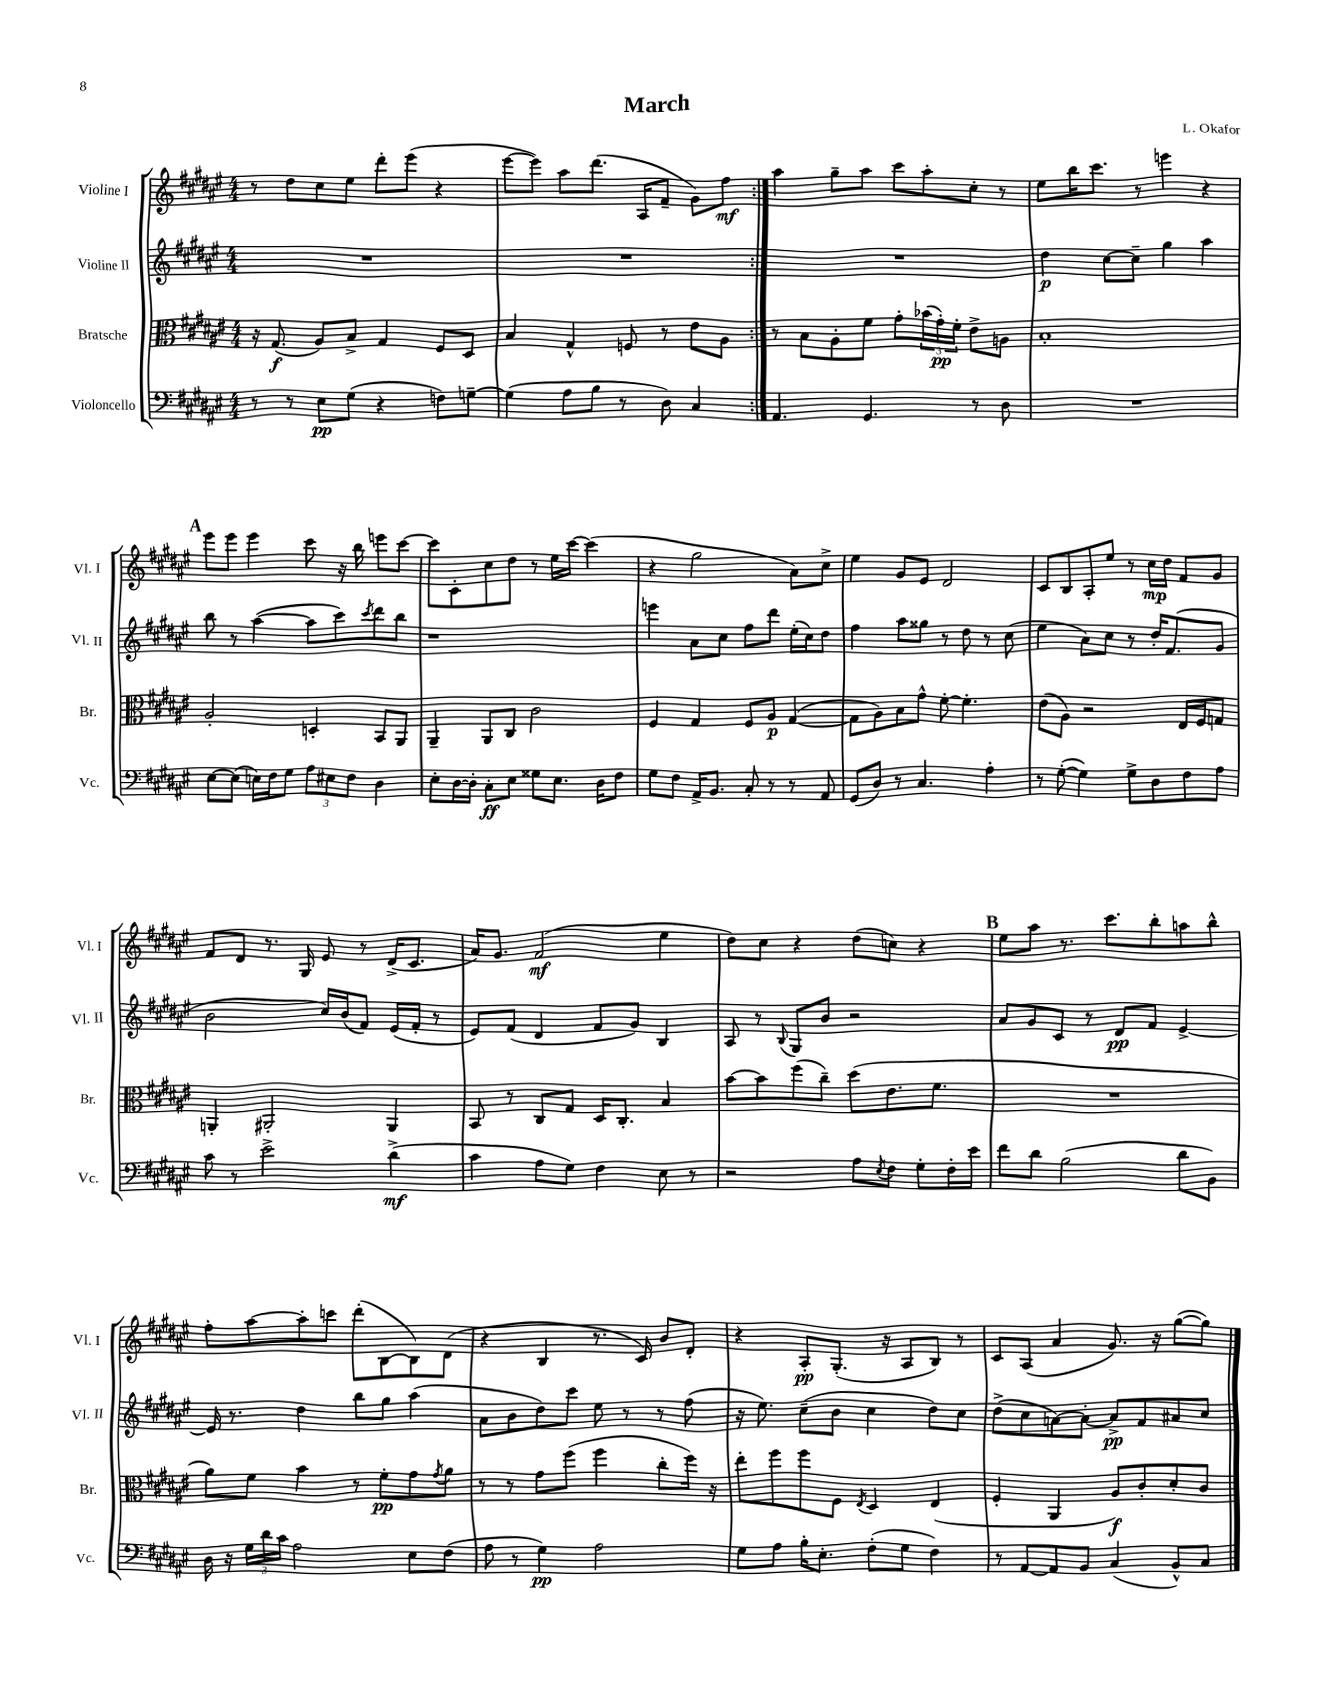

**kern	**dynam	**kern	**dynam	**kern	**dynam	**kern	**dynam
*part4	*part4	*part3	*part3	*part2	*part2	*part1	*part1
*staff4	*staff4	*staff3	*staff3	*staff2	*staff2	*staff1	*staff1
*I"Violoncello	*	*I"Bratsche	*	*I"Violine II	*	*I"Violine I	*
*I'Vc.	*	*I'Br.	*	*I'Vl. II	*	*I'Vl. I	*
*clefF4	*	*clefC3	*	*clefG2	*	*clefG2	*
*k[f#c#g#d#a#e#]	*	*k[f#c#g#d#a#e#]	*	*k[f#c#g#d#a#e#]	*	*k[f#c#g#d#a#e#]	*
*M4/4	*	*M4/4	*	*M4/4	*	*M4/4	*
=1	=1	=1	=1	=1	=1	=1	=1
8r	.	16r	.	1r	.	8r	.
.	.	(8.G#/	f	.	.	.	.
8r	.	.	.	.	.	8dd#\L	.
8E#\L	pp	8A#/L)	.	.	.	8cc#\	.
(8G#\J	.	8B^/J	.	.	.	8ee#\J	.
4r	.	4G#/	.	.	.	8ddd#'\L	.
.	.	.	.	.	.	(8eee#\J	.
8Fn\L)	.	8F#/L	.	.	.	4r	.
[8Gn~\J	.	8D#/J	.	.	.	.	.
=2	=2	=2	=2	=2	=2	=2	=2
(4G\]	.	4B/	.	1r	.	[8eee#\L	.
.	.	.	.	.	.	8eee#\J])	.
8A#\L	.	4G#^^/	.	.	.	8aa#\L	.
8B\J	.	.	.	.	.	(8.ddd#\J	.
8r	.	8Fn/	.	.	.	.	.
.	.	.	.	.	.	16A#/KL	.
8D#\)	.	8r	.	.	.	8f#~/J	.
4C#/	.	8e#\L	.	.	.	8g#\L)	.
.	.	8A#\J	.	.	.	8ff#\J	mf
=3:|!	=3:|!	=3:|!	=3:|!	=3:|!	=3:|!	=3:|!	=3:|!
4.AA#/	.	8r	.	1r	.	4aa#\	.
.	.	8B\L	.	.	.	.	.
.	.	8A#'\	.	.	.	8gg#~\L	.
4.GG#/	.	8f#\J	.	.	.	8aa#\J	.
.	.	8g#'\L	.	.	.	8ccc#\L	.
.	.	(24b-X\L	.	.	.	8aa#'\	.
.	.	24g#'\)	pp	.	.	.	.
.	.	24f#'\JJ	.	.	.	.	.
8r	.	8e#^\L	.	.	.	8cc#'\J	.
8D#\	.	8An\J	.	.	.	8r	.
=4	=4	=4	=4	=4	=4	=4	=4
1r	.	1B'	.	4dd#\	p	8ee#\L	.
.	.	.	.	.	.	16bb\K	.
.	.	.	.	.	.	8.ccc#\J	.
.	.	.	.	[8cc#\L	.	.	.
.	.	.	.	8cc#~\J]	.	8r	.
.	.	.	.	4gg#\	.	4eeen\	.
.	.	.	.	4aa#\	.	4r	.
!!LO:LB:g=z
!!LO:REH:place=s1:t=A
=5	=5	=5	=5	=5	=5	=5	=5
[8E#\L	.	2A#'/	.	8bb\	.	8eee#\L	.
(8E#\J]	.	.	.	8r	.	8eee#\J	.
16En\LL)	.	.	.	([4aa#\	.	4eee#\	.
16F#\J	.	.	.	.	.	.	.
8G#\J	.	.	.	.	.	.	.
12A#\L	.	4Dn'/	.	8aa#\L]	.	8ccc#\	.
12E#X\	.	.	.	.	.	.	.
.	.	.	.	8ccc#\)	.	16r	.
12F#\J	.	.	.	.	.	.	.
.	.	.	.	.	.	16bb\	.
.	.	.	.	8qccc#/	.	.	.
4D#\	.	8BB/L	.	8ddd#\	.	8eeen\L	.
.	.	8AA#/J	.	8bb\J	.	[8ccc#\J	.
=6	=6	=6	=6	=6	=6	=6	=6
8E#'\L	.	4AA#~/	.	1r	.	8ccc#\L]	.
[16D#\L	.	.	.	.	.	8c#'\	.
16D#'\JJ]	.	.	.	.	.	.	.
8C#'\L	ff	8AA#/L	.	.	.	8cc#\	.
8E#\J	.	8C#/J	.	.	.	8dd#\J	.
8G##X\L	.	2c#\	.	.	.	8r	.
8.E#\J	.	.	.	.	.	16ee#\LL	.
.	.	.	.	.	.	[16ccc#\JJ	.
.	.	.	.	.	.	(4ccc#\]	.
16D#\KL	.	.	.	.	.	.	.
8F#\J	.	.	.	.	.	.	.
=7	=7	=7	=7	=7	=7	=7	=7
8G#\L	.	4F#/	.	4eeen\	.	4r	.
8F#\J	.	.	.	.	.	.	.
16AA#^/KL	.	4G#/	.	8a#\L	.	2gg#\	.
8.BB/J	.	.	.	.	.	.	.
.	.	.	.	8cc#\J	.	.	.
8C#'/	.	8F#/L	.	8ff#\L	.	.	.
8r	.	8A#/J	p	8ddd#\J	.	.	.
8r	.	([4G#/	.	(16ee#'\LL	.	8a#\L)	.
.	.	.	.	16cc#\J)	.	.	.
8AA#/	.	.	.	8dd#\J	.	8cc#^\J	.
=8	=8	=8	=8	=8	=8	=8	=8
(8GG#/L	.	8G#\L]	.	4ff#\	.	4ee#\	.
8D#/J)	.	8A#\)	.	.	.	.	.
8r	.	8B\	.	8aa#\L	.	8g#/L	.
4.C#/	.	8g#^^\J	.	8gg##X\J	.	8e#/J	.
.	.	[8f#'\	.	8r	.	2d#/	.
.	.	4.f#'\]	.	8dd#\	.	.	.
4A#'\	.	.	.	8r	.	.	.
.	.	.	.	(8cc#\	.	.	.
=9	=9	=9	=9	=9	=9	=9	=9
8r	.	(8e#\L	.	4ee#\	.	8c#/L	.
([8G#'\	.	8A#\J)	.	.	.	8B/	.
4G#\])	.	2r	.	8a#\L)	.	8A#'/	.
.	.	.	.	8cc#\J	.	8ee#/J	.
8G#^\L	.	.	.	8r	.	8r	.
8D#\	.	.	.	16dd#'/KL	.	16cc#\LL	mp
.	.	.	.	(8.f#/	.	16dd#\JJ	.
8F#\	.	16E#/LL	.	.	.	8f#/L	.
.	.	16F#/J	.	.	.	.	.
8A#\J	.	8Gn/J	.	8g#/J	.	8g#/J	.
!!LO:LB:g=z
=10	=10	=10	=10	=10	=10	=10	=10
8c#\	.	4AAn'/	.	2b\	.	8f#/L	.
8r	.	.	.	.	.	8d#/J	.
2e#^\	.	2AA#X'/	.	.	.	8.r	.
.	.	.	.	.	.	16G#/	.
.	.	.	.	16cc#/LL)	.	8e#/	.
.	.	.	.	(16b/J	.	.	.
.	.	.	.	8f#/J)	.	8r	.
(4d#^\	mf	4AA#/	.	(16e#/LL	.	(16d#^/KL	.
.	.	.	.	16f#'/JJ	.	8.c#/J	.
.	.	.	.	8r	.	.	.
=11	=11	=11	=11	=11	=11	=11	=11
4c#\	.	8BB/	.	8e#/L)	.	16a#/KL)	.
.	.	.	.	.	.	8.g#/J	.
.	.	8r	.	(8f#/J	.	.	.
8A#\L	.	8C#/L	.	4d#/	.	(2f#/	mf
8G#\J)	.	8G#/J	.	.	.	.	.
4F#\	.	16D#/KL	.	8f#/L	.	.	.
.	.	8.C#'/J	.	.	.	.	.
.	.	.	.	8g#/J)	.	.	.
8E#\	.	4B/	.	4B/	.	4ee#\	.
8r	.	.	.	.	.	.	.
=12	=12	=12	=12	=12	=12	=12	=12
2r	.	[8b\L	.	8A#/	.	8dd#\L)	.
.	.	8b\]	.	8r	.	8cc#\J	.
.	.	.	.	8qqB/	.	.	.
.	.	(8ff#\	.	8G#/L	.	4r	.
.	.	8cc#~\J)	.	8b/J	.	.	.
8A#\L	.	(8dd#\L	.	2r	.	(8dd#\L	.
8qE#/	.	.	.	.	.	.	.
8F#\J	.	8.e#\	.	.	.	8ccn\J)	.
8G#'\L	.	.	.	.	.	4r	.
.	.	8.f#\J	.	.	.	.	.
16F#'\L	.	.	.	.	.	.	.
16e#\JJ	.	.	.	.	.	.	.
!!LO:REH:place=s1:t=B
=13	=13	=13	=13	=13	=13	=13	=13
8f#\L	.	1r	.	8a#/L	.	8ee#\L	.
8d#\J	.	.	.	8g#/	.	8aa#\J	.
(2B\	.	.	.	8c#/J	.	8.r	.
.	.	.	.	8r	.	.	.
.	.	.	.	.	.	8.ccc#\L	.
.	.	.	.	8d#/L	pp	.	.
.	.	.	.	8f#/J	.	8bb'\	.
8d#\L	.	.	.	[4e#^/	.	8aan\	.
8BB\J)	.	.	.	.	.	8bb^^\J	.
!!LO:LB:g=z
=14	=14	=14	=14	=14	=14	=14	=14
16D#\	.	8a#\L)	.	16e#/]	.	8ff#'\L	.
16r	.	.	.	8.r	.	.	.
24G#\LL	.	8f#\J	.	.	.	[8aa#\	.
24d#\	.	.	.	.	.	.	.
24c#\JJ	.	.	.	.	.	.	.
2A#\	.	4b\	.	4dd#\	.	8aa#'\]	.
.	.	.	.	.	.	8cccn\J	.
.	.	8r	.	8bb\L	.	(8ddd#'\L	.
.	.	8f#'\L	pp	8gg#\J	.	[8B\	.
8E#\L	.	8g#\	.	(4aa#\	.	8B\])	.
.	.	8qg#/	.	.	.	.	.
(8F#\J	.	8a#\J	.	.	.	(8d#\J	.
=15	=15	=15	=15	=15	=15	=15	=15
8A#\	.	8r	.	8a#\L	.	4r	.
8r	.	8r	.	8b\	.	.	.
4G#\)	pp	8g#\L	.	8dd#\)	.	4B/	.
.	.	(8ff#\J	.	8ccc#\J	.	.	.
2A#\	.	4ff#\	.	8ee#\	.	8.r	.
.	.	.	.	8r	.	.	.
.	.	.	.	.	.	16c#/)	.
.	.	8cc#'\L	.	8r	.	8b/L	.
.	.	16ff#\Jk)	.	(8ff#\	.	8d#'/J	.
.	.	16r	.	.	.	.	.
=16	=16	=16	=16	=16	=16	=16	=16
8G#\L	.	8ee#'\L	.	16r	.	4r	.
.	.	.	.	8.ee#\)	.	.	.
8A#\J	.	8ff#\	.	.	.	.	.
16B'\KL	.	8ff#\	.	(8cc#~\L	.	8A#'/L	pp
8.E#'\J	.	.	.	.	.	.	.
.	.	8F#\J	.	8b\J	.	(8.G#'/J	.
.	.	8qE#/	.	.	.	.	.
(8F#'\L	.	4D#/	.	4cc#\	.	.	.
.	.	.	.	.	.	16r	.
8G#\J	.	.	.	.	.	8A#/L	.
4F#\)	.	(4E#/	.	8dd#\L)	.	8B/J)	.
.	.	.	.	8cc#\J	.	8r	.
=17	=17	=17	=17	=17	=17	=17	=17
8r	.	4F#'/	.	(8dd#^\L	.	8c#/L	.
[8AA#/L	.	.	.	8cc#\	.	(8A#/J	.
8AA#/]	.	4AA#/	.	[8an\)	.	4a#/	.
8BB/J	.	.	.	8a'\J_	.	.	.
(4C#/	.	8A#/L)	f	8a^/L]	pp	8.g#/)	.
.	.	8c#'/	.	8f#/	.	.	.
.	.	.	.	.	.	16r	.
8BB^^/L)	.	8d#'/	.	8a#X/	.	([8gg#\L	.
8C#/J	.	8c#/J	.	8cc#/J	.	8gg#\J])	.
==	==	==	==	==	==	==	==
*-	*-	*-	*-	*-	*-	*-	*-
